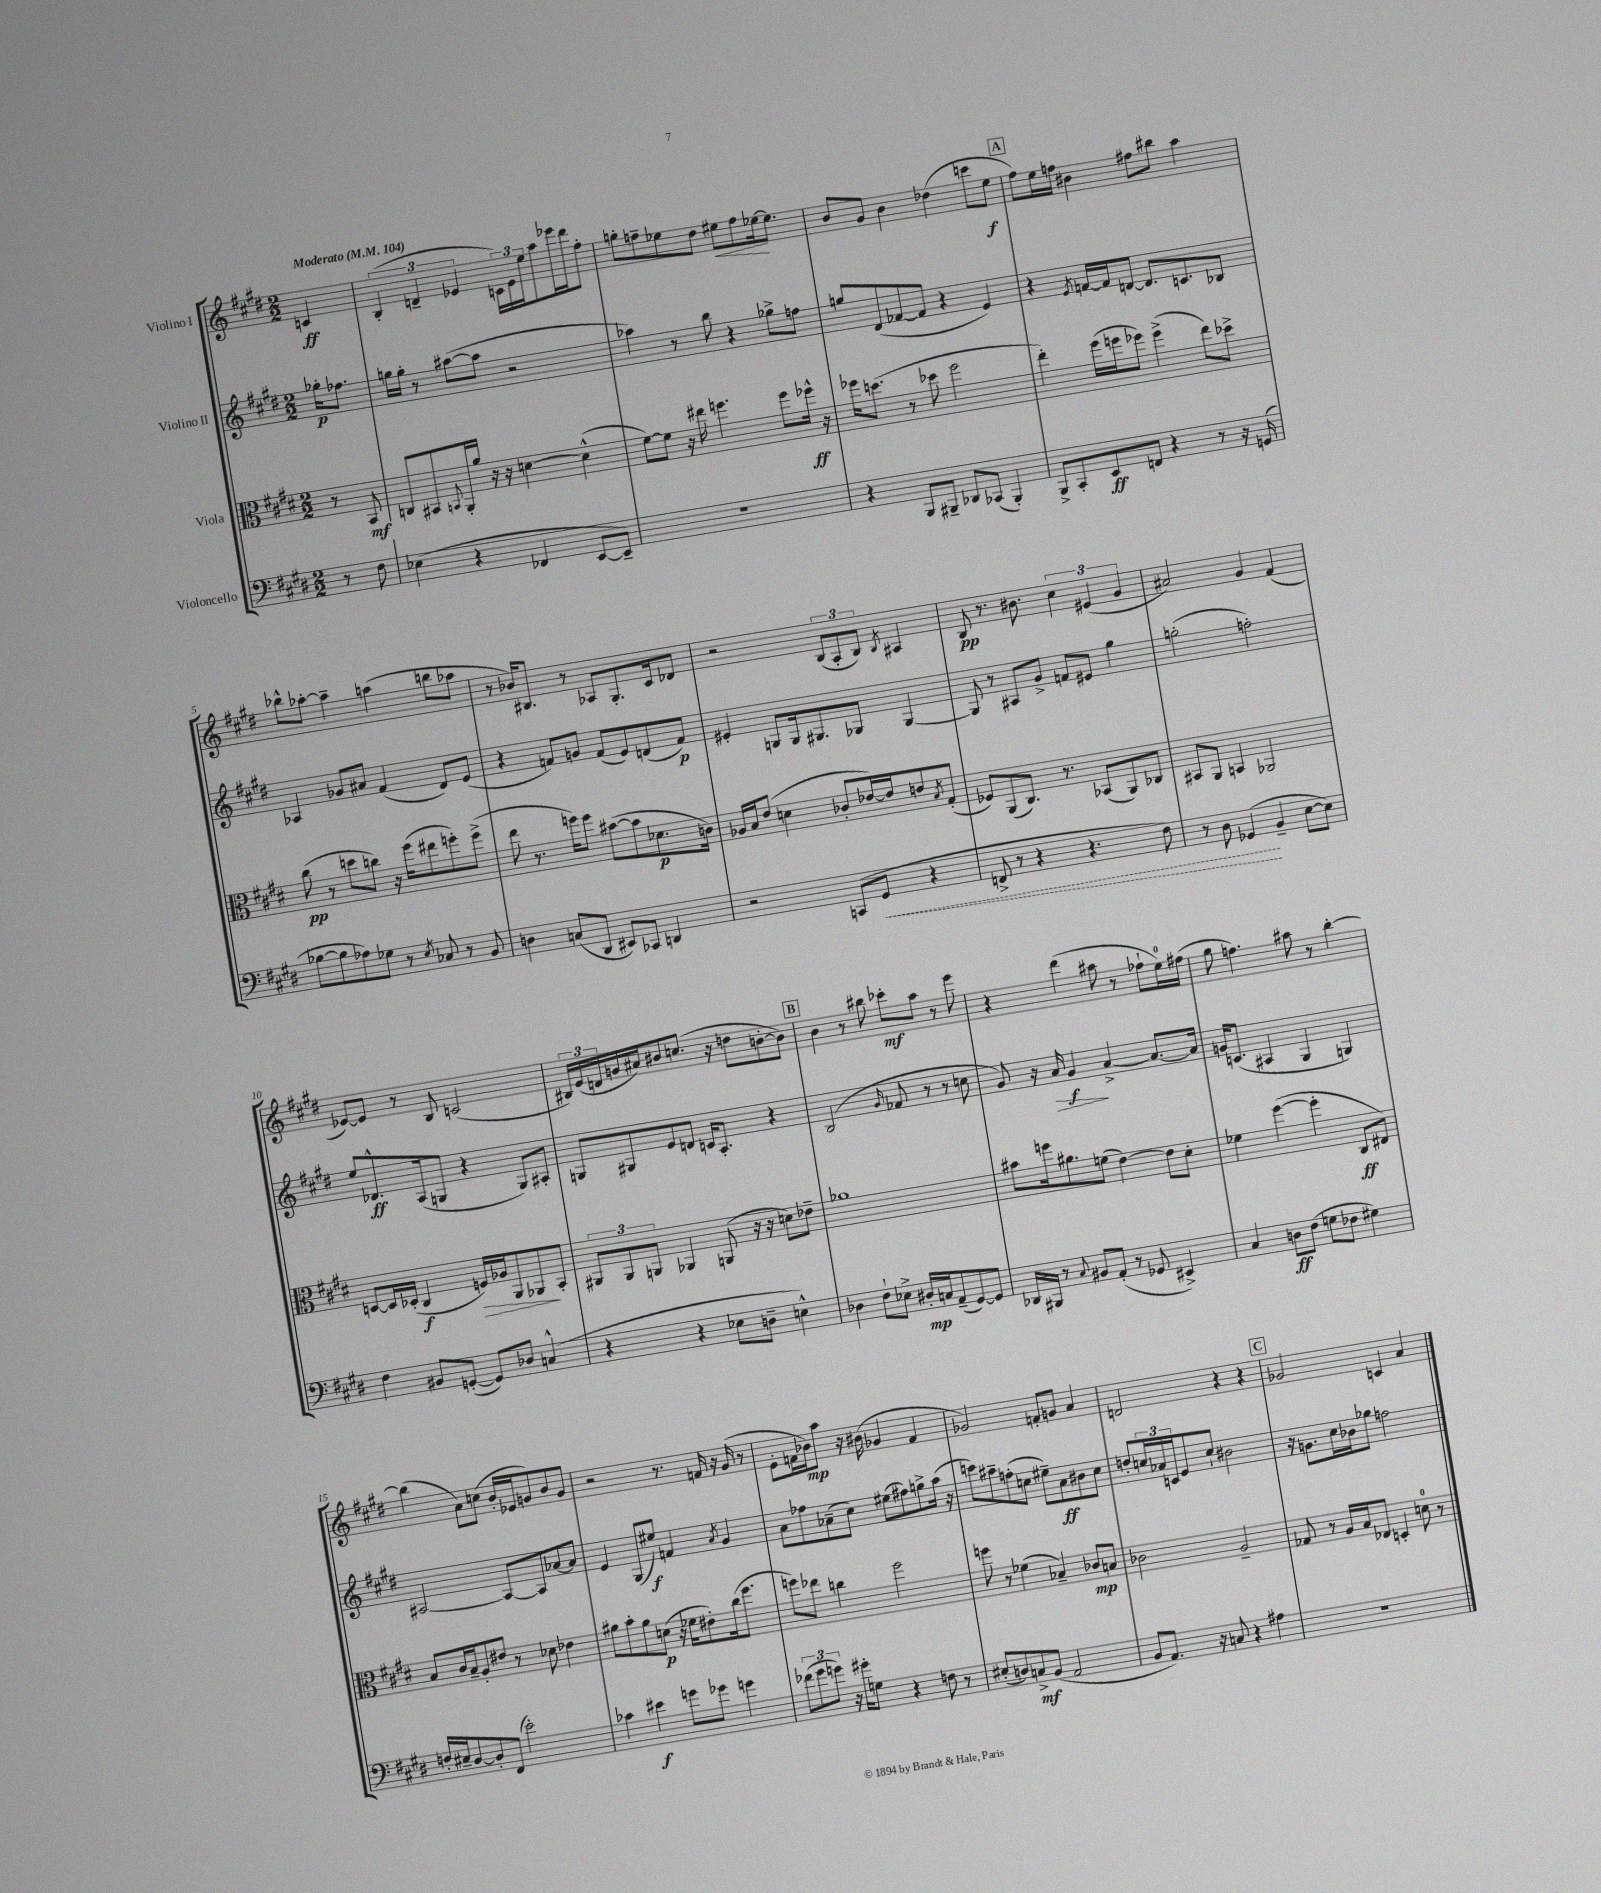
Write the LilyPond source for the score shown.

<<
\new StaffGroup <<
\new Staff = "s0" \with { instrumentName = "Violino I" } {
    \clef treble \key e \major \numericTimeSignature \time 2/2 \partial 4 \tempo "Moderato" 4 = 104
    c'4\ff |
    \tuplet 3/2 { b4-.( d'4-- ees'4 } \tuplet 3/2 { c'16) ees'16 e''16 } a''8 ees'''16 dis'''16 fis''8-. |
    g''8-. f''8-- ees''8 dis''8 eis''8\< f''8 ees''16~\! ees''8. |
    b'8 gis'8 b'4 des''4( c'''8 e''8\f |
    \mark \markup { \box "A" } fis''8) e''16 f''16 bis'4 fis''8 bis''8 a''4 |
    bes''8-^ aes''8~-. aes''4-- a''4( b''8 aes''8 |
    r8 bes'16) bis8. r8 aes8 gis8.-. cis'16 des'8 |
    r2 \tuplet 3/2 { b8( a8-. b8) } \acciaccatura { b8 } ais4 |
    b8\pp r8. bis'8. \tuplet 3/2 { cis''4 eis'4( gis'4 } |
    ais'2) gis'4 fis'4( |
    ees'8~) ees'8 r8 b8 c'2( |
    \tuplet 3/2 { bis16) e'16( d'16 } g'16 ais'16) bis'8 c''8.( r16 d''8 b'8~-. b'8) |
    \mark \markup { \box "B" } b'4 r8 bis''8 ces'''8-.\mf a''8 r8 e'''8 |
    r4 dis'''4( ais''8 r8 fes''8-! e''16-0) fis''16( |
    gis''8 f''4.) ais''8 r8 b''4~-. |
    b''4( a'8) c''8( b'16-. ees'16 g'8) b'8 g'8 |
    r2 r8. f'16 r16 gis'16( r8 |
    e'8-. f'16 bes'16\mp) a''8 r16 bis'16( ges'4 f'4 |
    ges'2) f'8-. g'8 a'4 |
    d'2 r4 r4 |
    \mark \markup { \box "C" } ges'2 c'4 a'4 \bar "|." |
}
\new Staff = "s1" \with { instrumentName = "Violino II" } {
    \clef treble \key e \major \numericTimeSignature \time 2/2 \partial 4
    ges''16-.\p fes''8. |
    g''16 g''16-. r8 ais''8~( ais''8 r2 |
    aes''4) r8 b''8 r4 ges''8-> f''8 |
    g''8 dis'8( fes'8~ fes'8 r4 e'4) |
    \mark \markup { \box "A" } r4 \acciaccatura { e'8 } f'16~ f'16 d'8~ d'8. c'8. bes8 |
    aes4 ges'8 ais'8 fis'4( dis'8) e'8( |
    r4 f'8) g'8 f'8( e'8) d'8( f'8\p) |
    eis'4-. g8 g16 gis8. ges8 ges4~ |
    ges8 r8 ais8 gis'8-> f'8 eis'8 gis''4 |
    g''2-.( f''2-.) |
    e''8 des'8.-^\ff a16( g8 r4 g8) ais8-. |
    g8 gis8 e'8 d'8 c'16 a8.-. r4 |
    \mark \markup { \box "B" } b2( \grace { gis'16 } fes'8 r8 r8 c''8 |
    gis'8) r16 a'16\> gis'4\f\! a'4~-> a'8.~ a'16 |
    g'16 c'8.( ais4 gis4 g4) |
    ais2~ ais8~ ais8 aes'8~ aes'8 |
    e'4 gis8( eis''8\f) f'4 \acciaccatura { a'8 } gis'4 |
    a'8 fes''8 aes'8--( cis''8) eis''8( fis''8) g''8-> a''16( r16 |
    c'''8) ais''8-- f''8-.( c''8 eis''8--) a'8\ff bis'8 c''8 |
    d''8-. \tuplet 3/2 { c''16 aes'16 c'16 } e'8 c''8-! bis'2 |
    \mark \markup { \box "C" } r16 g'8. cis''16 bes'16 ges''8 f''2 \bar "|." |
}
\new Staff = "s2" \with { instrumentName = "Viola" } {
    \clef alto \key e \major \numericTimeSignature \time 2/2 \partial 4
    r8 b,8\mf |
    c8 bis,8 \appoggiatura { b,8 } a,16-. a'16 r16 r16 d'4~ d'4-^( |
    fis'8~) fis'8 r16 eis''16 f''4. f''8 fes''16-^\ff r16 |
    fes''16 d''8.( r8 des''8 fes''2 |
    \mark \markup { \box "A" } e''4-.) fis''16( f''16 fes''8) fes''4->( e''8) des''8-> |
    cis''8\pp( r8 d''8 c''8) r16 fis''16( eis''8 f''8-.) f''8->( |
    e''8 r8. f''16) f''8 bis'8~( bis'8 des'8.\p c'16) |
    aes16 b16 e'8( d'4 ces'8-. ees'16~) ees'16 e'8 \acciaccatura { b8 } gis8-.( |
    fes8) a,8( cis8.) r8. bes,8( a,8) ces8 |
    bis,8 a,8 b,4 aes,2 |
    d8~ d16 des16-.( cis4\f f16\>) aes16 a,8 aes,8\! b,8-. |
    \tuplet 3/2 { ais,8 ais,8 a,8 } aes,4 a,8( r16 r16 d'8) ees'8-- |
    \mark \markup { \box "B" } aes'1 |
    bis'8 f''16 ais'8. f'8( e'4~) e'8 dis'8-. |
    fes'4 fis''4~( fis''4-. cis8\ff eis8) |
    b8 cis'16 b16-- a8-. eis'8 r8 des'8 ees'4 |
    ais'8 b'8-. ais'8 d'8\p( r16 fes'16 eis'8-.) cis''16( fis''8. |
    f''8) ees''8 c''4 f''2 |
    f''8 r8 fes'4( bes4--) ces'8\mp b8 |
    ces'2 a2-- |
    \mark \markup { \box "C" } ges8 r8 a16 b16 ees8 d4-. d'8-0 r8 \bar "|." |
}
\new Staff = "s3" \with { instrumentName = "Violoncello" } {
    \clef bass \key e \major \numericTimeSignature \time 2/2 \partial 4
    r8 fis8 |
    ees4( r4 fes,4 e,8~ e,8--) |
    R1 |
    r4 b,,8 bis,,8-- des,8 ces,8( bis,,4-.) |
    \mark \markup { \box "A" } b,,8-> cis,8-. e,8\ff f,8 r4 r8 r16 g,16( |
    bes8~ bes8 aes8) ges8 r8 \acciaccatura { e8 } ces8 r8 b,8 |
    d4 c8( dis,8 eis,8) ces,8 d,4 |
    r2 c,8( \once \override Hairpin.style = #'dashed-line gis,8\< r4 |
    f,8-> r8 r4 r4. fis8) |
    r8 dis8 ges,4\!( b,4-- e8~ e8) |
    fis4 bis,8 g,8~-.( g,8) des8 c4-^( |
    r4 r4 ees8 d8-- e4-^) |
    \mark \markup { \box "B" } des4 fis8-! ees8-> dis16-.\mp c16 a,8--( gis,8~) gis,8 |
    des,16 bis,,16 r8 \appoggiatura { cis8 } bis,8 a,8-.( r8 ges,8 eis,4->) |
    cis4 d8\ff fis8( g8 fes8 gis4) |
    f16-. eis16-- dis8~ dis8-. fis,8( e'2-.) |
    ces'4 eis'4\f g'8 ges'8 g'4 |
    \tuplet 3/2 { fes'8( gis'8 g'8) } r16 gis'16-. g8 r4 f8 r8 |
    eis8-.( d8) c8->\mf b,8( a,2 |
    b,8 a,8.) r16 c8 r4 ais4 |
    \mark \markup { \box "C" } r1 \bar "|." |
}
>>
>>
